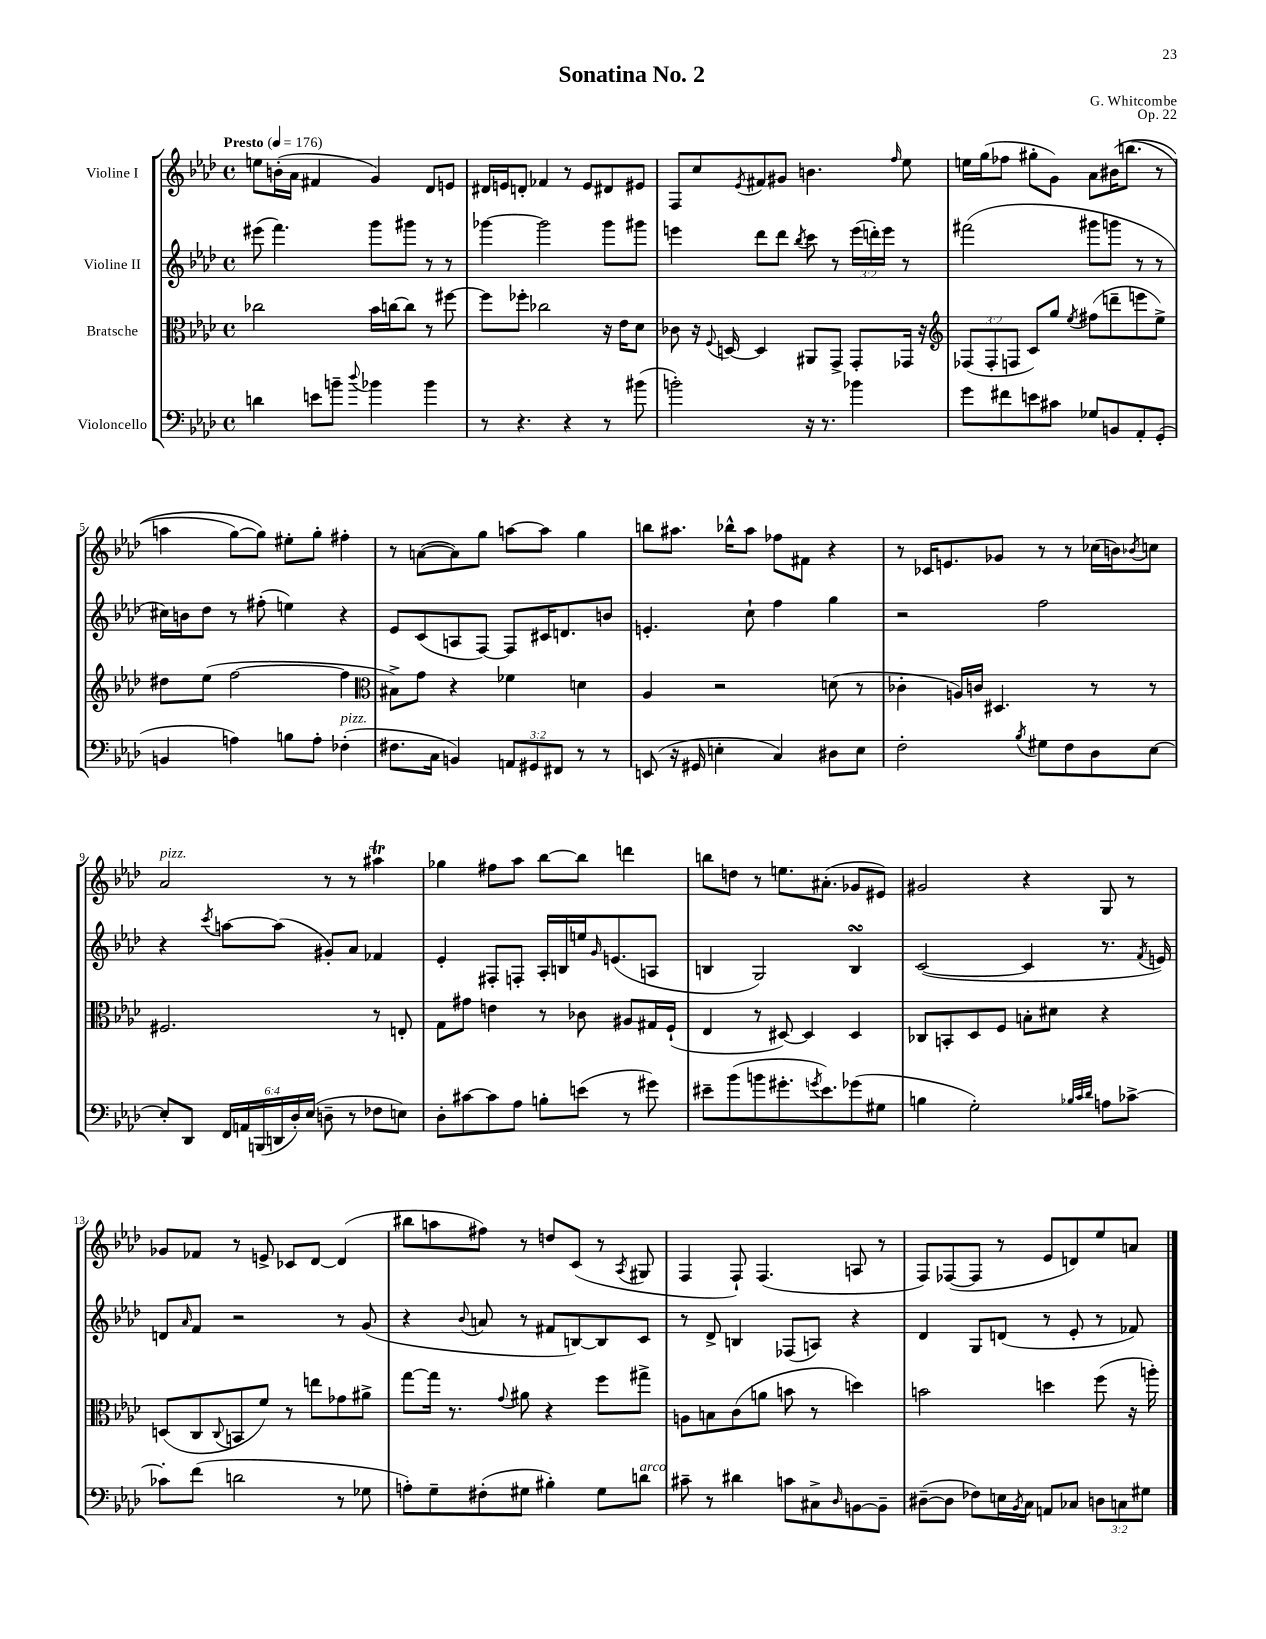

**kern	**kern	**kern	**kern
*part4	*part3	*part2	*part1
*staff4	*staff3	*staff2	*staff1
*I"Violoncello	*I"Bratsche	*I"Violine II	*I"Violine I
*clefF4	*clefC3	*clefG2	*clefG2
*k[b-e-a-d-]	*k[b-e-a-d-]	*k[b-e-a-d-]	*k[b-e-a-d-]
*M4/4	*M4/4	*M4/4	*M4/4
*met(c)	*met(c)	*met(c)	*met(c)
*MM176	*MM176	*MM176	*MM176
=1	=1	=1	=1
!	!	!	!LO:TX:a:B:t=Presto
4dn\	2cc-X\	(8eee#X\	8een\L
.	.	4.fff\)	(16bn'\L
.	.	.	16a-\JJ
8en\L	.	.	4f#X/
8bn~\J	.	.	.
8qqdd-/	.	.	.
4b-X\	16b-\LL	8ggg\L	4g/)
.	[16ccn\J	.	.
.	8cc\J]	8ggg#X\J	.
4b-\	8r	8r	8d-/L
.	[8ff#X\	8r	8en/J
=2	=2	=2	=2
8r	8ff#\L]	[4ggg-X\	16d#X/LL
.	.	.	16en/J
4.r	8ff-X'\J	.	8dn'/J
.	2cc-X\	2ggg-\]	4f-X/
4r	.	.	8r
.	.	.	8e/L
8r	16r	8ggg-\L	8d#X/
.	16e-\KL	.	.
(8b#X\	8d-\J	8ggg#X\J	8e#X/J
=3	=3	=3	=3
2bn'\)	8c-X\	4eeen\	8F/L
.	16r	.	8cc/
.	8qqF/	.	.
.	[16Dn/	.	.
.	.	.	8qe-/
.	4D/]	8ddd-\L	8f#X/
.	.	8ddd-\J	8g#X/J
.	.	8qbb-/	.
16r	8AA#X/L	8ccc\	4.bn\
8.r	.	.	.
.	8GG^/J	8r	.
4b-X\	8GG'/L	(24eee\LL	.
.	.	24dddn'\)	.
.	.	24eee\JJ	.
.	.	.	16qqff/
.	16GG-X/Jk	8r	8ee-\
.	16r	.	.
=4	=4	=4	=4
*	*clefG2	*	*
8g\L	(12F-X/L	(2fff#X\	16een\LL
.	.	.	(16gg\J
.	12F-'/	.	.
8f#X\	.	.	8ff-X\J
.	12Fn/J	.	.
8en\	8c/L)	.	8gg#X'\L
8c#X\J	8gg/J	.	8g\J)
.	8qee-/	.	.
8G-X/L	(8ff#X\L	8ggg#X\L	8a-\L
8BBn/	8dddn~\	8gggn\J	(16b#X\K
.	.	.	(8.bbn\J
8AA-'/	8eeen\	8r	.
(8GG'/J	8ee-^\J)	8r	8r
!!LO:LB:g=z
=5	=5	=5	=5
4BBn/	8dd#X\L	16cc#X\LL)	4aan\
.	.	16bn\J	.
.	(8ee-\J	8dd-\J	.
4An\)	[2ff\	8r	[8gg\L)
.	.	(8ff#X'\	8gg\J])
8Bn\L	.	4een\)	8ee#X'\L
8A'\J	.	.	8gg'\J
!LO:TX:a:i:t=pizz.	!	!	!
(4F-X'\	4ff\]	4r	4ff#X'\
=6	=6	=6	=6
*	*clefC3	*	*
8.F#X\L	8B#X^\L)	8e-/L	8r
.	8g\J	(8c/	([8an\L
16C\Jk	.	.	.
4BBn/)	4r	8An/	8a\])
.	.	[8F/J)	8gg\J
12AAn/L	4f-X\	8F/L]	[8aan\L
12GG#X/	.	.	.
.	.	16c#X/K	8aa\J]
12FF#X/J	.	.	.
.	.	8.dn/	.
8r	4dn\	.	4gg\
8r	.	8bn/J	.
=7	=7	=7	=7
(8EEn/	4A-/	4.en'/	8bbn\L
16r	.	.	8.aa#X\J
16GG#X/	.	.	.
4En'\	2r	.	.
.	.	.	16bb-X^^\KL
.	.	8cc`\	8aa#\J
4C/)	.	4ff\	8ff-X\L
.	.	.	8f#X\J
8D#X\L	(8dn\	4gg\	4r
8E\J	8r	.	.
=8	=8	=8	=8
2F'\	4c-X'\	2r	8r
.	.	.	16c-X/KL
.	.	.	8.en/
.	16An/LL)	.	.
.	16cn/JJ	.	.
.	4.D#X/	.	8g-X/J
8qB-/	.	.	.
8G#X\L	.	2ff\	8r
8F\	.	.	8r
8D-\	8r	.	(16cc-X\LL
.	.	.	16bn\J)
.	.	.	8qb-X/
[8E-\J	8r	.	8ccn\J
!!LO:LB:g=z
=9	=9	=9	=9
!	!	!	!LO:TX:a:i:t=pizz.
8E-'/L]	2.F#X/	4r	2a-/
8DD-/J	.	.	.
.	.	8qccc/	.
24FF/LL	.	[8aan\L	.
24AAn/	.	.	.
(24BBBn/	.	.	.
24DDn/	.	(8aa\J]	.
24D-'/)	.	.	.
(24E-/JJ	.	.	.
8Dn~\	.	8g#X'/L)	8r
8r	.	8a-/J	8r
8F-X\L	8r	4f-X/	4aa#Xt\
8En\J)	8En'/	.	.
=10	=10	=10	=10
8D-'\L	8G\L	4e-'/	4gg-X\
[8c#X\	8g#X\J	.	.
8c#\]	4en\	8F#X'/L	8ff#X\L
8A-\J	.	8Fn'/J	8aa-\J
8Bn'\L	8r	16A-'/LL	[8bb-\L
.	.	16Bn/	.
(8en\J	8c-X\	16een/J	8bb-\J]
.	.	16qqg/	.
.	.	(8.en/	.
8r	8A#X/L	.	4dddn\
8g#X\)	16G#X/L	8An/J	.
.	(16F`/JJ	.	.
=11	=11	=11	=11
8e#X~\L	4E-/	4Bn/	8bbn\L
(8b-\	.	.	8ddn\J
8bn\	8r	2G/)	8r
8.g#X'\	[8D#X/)	.	8.een\L
.	4D#/]	.	.
8qgn/	.	.	.
8.e#\)	.	.	(8.a#X'\J
(8g-X\	4D#/	4BsSsS/	8g-X/L
8G#X\J	.	.	8e#X/J)
=12	=12	=12	=12
4Bn\	8C-X/L	([2c/	2g#X/
.	8BBn'/	.	.
2G'\)	8D-/	.	.
.	8F/J	.	.
.	8Bn'\L	4c/]	4r
.	8d#X\J	.	.
32qqB-X/LLL	.	.	.
32qqc/	.	.	.
32qqd-/JJJ	.	.	.
8An\L	4r	8.r	8G/
[8c-X^\J	.	.	8r
.	.	8qf/	.
.	.	16en/)	.
!!LO:LB:g=z
=13	=13	=13	=13
8c-X'\L]	(8Dn/L	8dn/L	8g-X/L
.	.	16qqa-/	.
(8f\J	8C/	8f/J	8f-X/J
.	8qqC/	.	.
2dn\	8BBn/	2r	8r
.	8f/J)	.	8en^/
.	8r	.	8c-X/L
.	8een\L	.	[8d-/J
8r	8g-X\	8r	(4d-/]
8G-X\	8a#X^\J	(8g/	.
=14	=14	=14	=14
8An'\L)	[8gg\L	4r	8bb#X\L
8G~\	16gg\Jk]	.	8aan\
.	8.r	.	.
.	.	8qqb-/	.
(8F#X'\	.	8an/	8ff#X\J)
.	8qqg/	.	.
8G#X\J	8a#X\	8r	8r
4B#X'\)	4r	8f#X/L	8ddn/L
.	.	[8Bn/)	(8c/J
8G#\L	8ff\L	8B/]	8r
.	.	.	8qA-/
!LO:TX:a:i:t=arco	!	!	!
8dn\J	8gg#X^\J	8c/J	8G#X/
=15	=15	=15	=15
8c#X~\	8An\L	8r	4F/
8r	8Bn\	8d-^/	.
4d#X\	(8c\	4Bn/	8F`/)
.	8an\J	.	(4.F/
8cn\L	8bn\	(8F-X/L	.
8C#X^\	8r	8An/J)	.
16qqD-/	.	.	.
[8BBn\	4ddn\)	4r	8An/
8BB~\J]	.	.	8r
=16	=16	=16	=16
([8D#X~\L	2bn\	4d-/	8F/L)
8D#\J]	.	.	([8F-X/
8F-X\L)	.	8G/L	8F-/J]
16En\L	.	(8dn/J	8r
8qBB-/	.	.	.
16C\JJ	.	.	.
8AAn/L	4ddn\	8r	8e-/L
8C-X/J	.	8e-'/	8dn/)
12Dn\L	(8ff\	8r	8ee-/
12Cn\	.	.	.
.	16r	8f-X/)	8an/J
12G#X\J	.	.	.
.	16aan'\)	.	.
==	==	==	==
*-	*-	*-	*-
